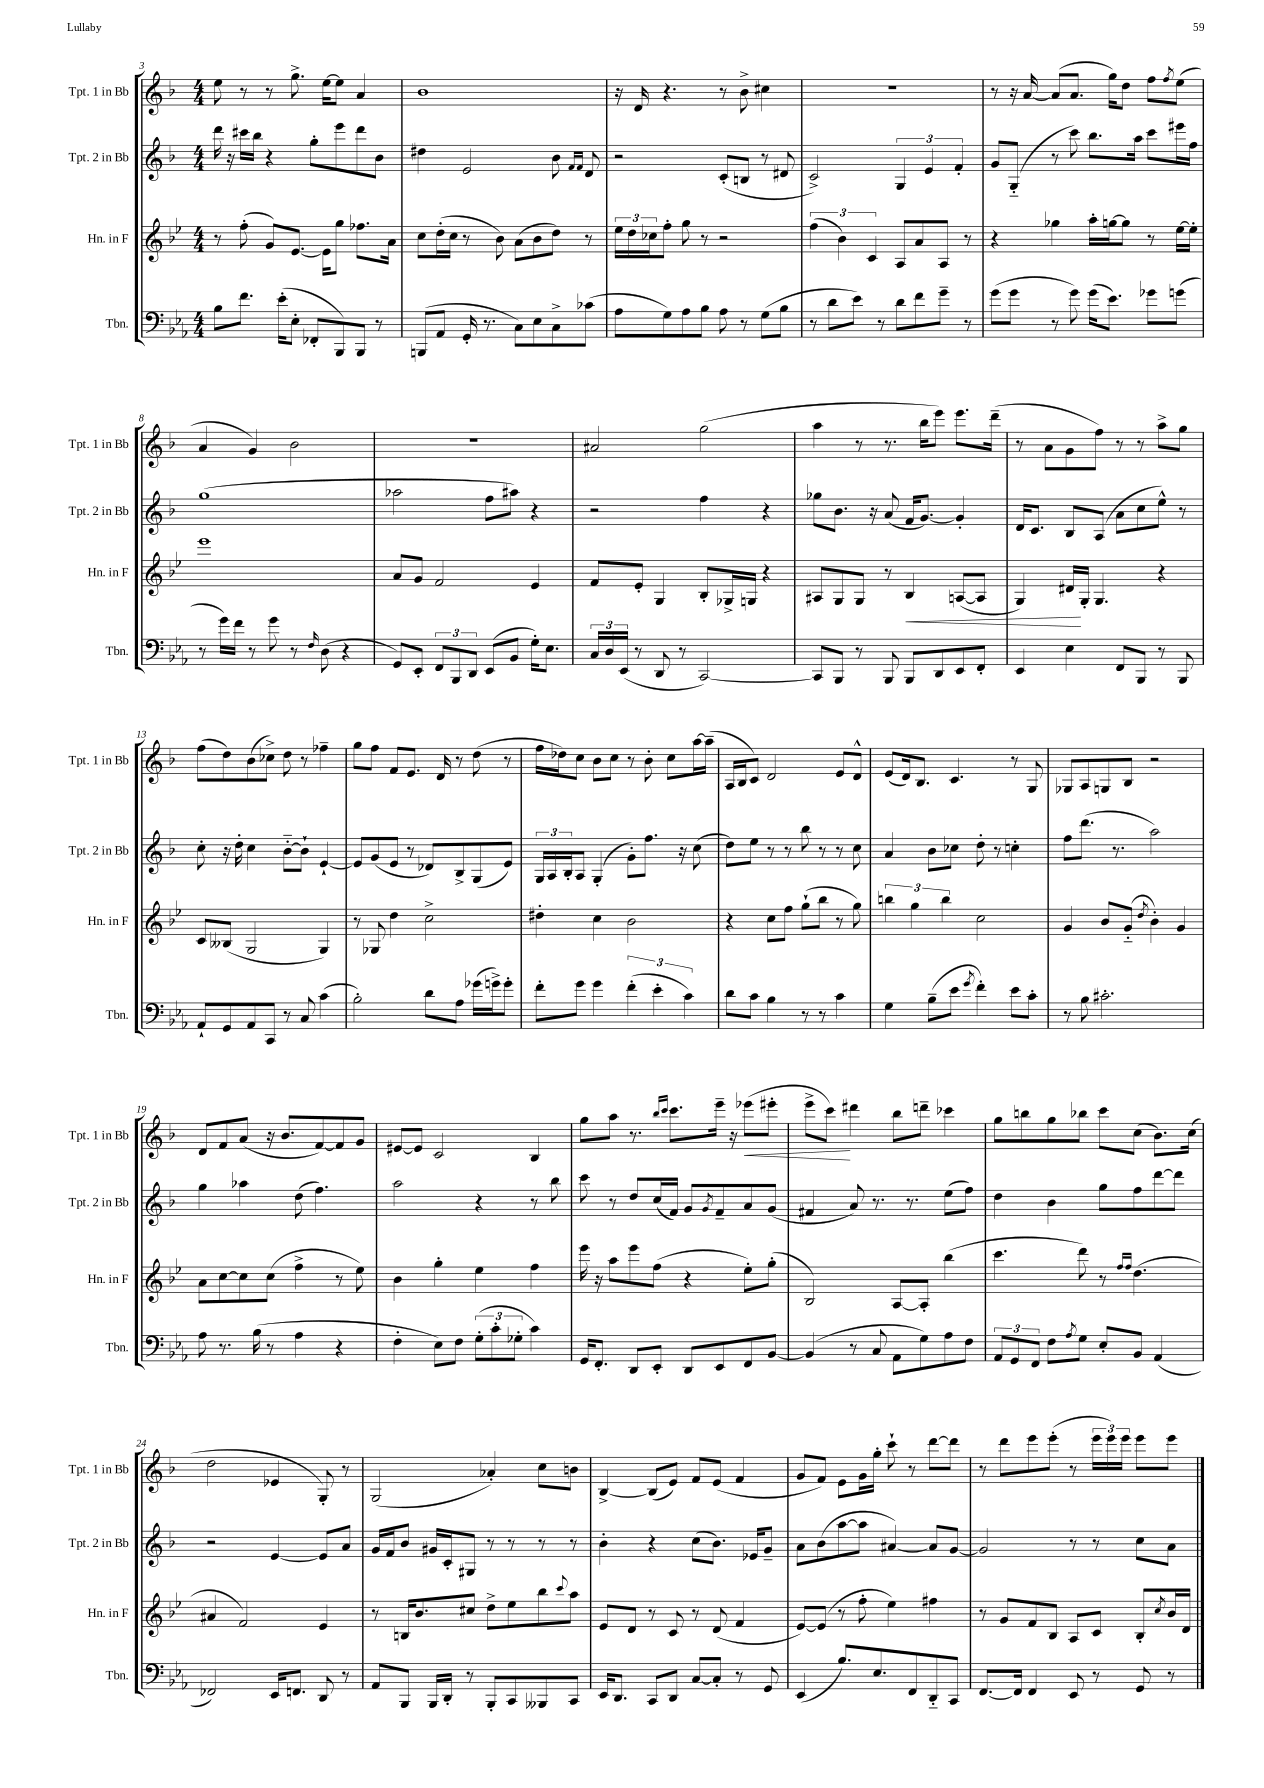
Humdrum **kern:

**kern	**kern	**kern	**kern
*staff4	*staff3	*staff2	*staff1
*clefF4	*clefG2	*clefG2	*clefG2
*k[b-e-a-]	*k[b-e-]	*k[b-]	*k[b-]
*M4/4	*M4/4	*M4/4	*M4/4
8B-\L	8r	16ddd\	8ee\
.	.	16r	.
8.f\J	(8ff'\	16ccc#\LL	8r
.	.	16bb-\JJ	.
.	8g/L)	4r	8r
(16e-'\LK	.	.	.
8E-'\J	[8.e-/J	.	8.gg^\
8FF-'/L	.	8gg'\L	.
.	16e-\]LK	.	[16ee\LK
8BBB-/)	8gg\J	8eee\	8ee\]J
8BBB-/J	8.ff-\L	8ddd\	4a/
8r	.	8b-\J	.
.	16a\Jk	.	.
=	=	=	=
(8BBB/L	8cc\L	4dd#\	1b-
8AA-/J	(16dd'\L	.	.
.	16cc\JJ	.	.
16GG'/	8r	2e/	.
8.r	.	.	.
.	8b-\)	.	.
8C\L)	(8a\L	.	.
8E-\	8b-\	.	.
8C^\	8dd\J)	8b-\	.
.	.	16qqf/LL	.
.	.	16qqf/JJ	.
(8c-\J	8r	8d/	.
=	=	=	=
8A-\L	24ee-\LL	2r	16r
.	24dd\	.	.
.	.	.	16d/
.	24cc-\J	.	.
8G\)	8ff'\J	.	4.r
8A-\	8gg\	.	.
8B-\J	8r	.	.
8A-\	2r	(8c'/L	8r
8r	.	8B/J	8b-^\
(8G\L	.	8r	4cc#\
8B-\J	.	8d#/	.
=	=	=	=
8r	(6ff\	2c^/)	1r
8d\L	.	.	.
.	6b-\)	.	.
8e-\J)	.	.	.
.	6c/	.	.
8r	.	.	.
8d\L	8A/L	6G/	.
8f\	8a/	.	.
.	.	6e/	.
8g~\J	8A/J	.	.
.	.	6f'/	.
8r	8r	.	.
=	=	=	=
(8g\L	4r	8g/L	8r
8g\J	.	(8G'~/J	16r
.	.	.	[16a/
8r	4gg-\	8r	(8a/]L
8g\)	.	8ccc\)	8.a/J
(16g\LK	16aa'\LL	8.bb-\L	.
8.e-\J)	[16gg\J	.	16gg\LK)
.	8gg\]J	.	8dd\J
.	.	16aa\Jk	.
8g-\L	8r	8ccc\L	8ff\L
.	.	.	8qff/
(8g\J	[16ee-\LL	16eee#\L	(8ee\J
.	16ee-'\]JJ	16ff\JJ	.
=	=	=	=
8r	1eee-	(1gg	4a/
16g\LL)	.	.	.
16f\JJ	.	.	.
8r	.	.	4g/)
8g\	.	.	.
8r	.	.	2b-\
16qqF/	.	.	.
(8D\	.	.	.
4r	.	.	.
=	=	=	=
8GG/L)	8a/L	2aa-\	1r
8EE-'/J	8g/J	.	.
12FF/L	2f/	.	.
12BBB-/	.	.	.
12DD/J	.	.	.
(8EE-/L	.	8ff\L	.
8BB-/J	.	8aa#\J)	.
16G'\LK)	4e-/	4r	.
8.E-\J	.	.	.
=	=	=	=
24C/LL	8f/L	2r	2a#/
24D/	.	.	.
(24EE-/JJ	.	.	.
8r	8e-'/J	.	.
8DD/	4G/	.	.
8r	.	.	.
[2CC/)	8B-'/L	4ff\	(2gg\
.	16G-^/L	.	.
.	16G/JJ	.	.
.	4r	4r	.
=	=	=	=
8CC/]L	8A#/L	8gg-\L	4aa\
8BBB-/J	8G/	8.b-\J	.
8r	8G/J	.	8r
.	.	16r	.
8BBB-/	8r	(8a/	8.r
8BBB-/L	4B-/	16f/LK	.
.	.	[8.g/J)	16bb-\LK
8DD/	.	.	8eee\J)
8EE-/	([8A/L	4g'/]	8.eee\L
8FF'/J	8A/]J	.	.
.	.	.	(16ddd~\Jk
=	=	=	=
4EE-/	4G/)	16d/LK	8r
.	.	8.c/J	.
.	.	.	8a\L
4E-\	16d#/LL	8B-/L	8g\
.	16G'/JJ	.	.
.	4.G/	(8A/J	8ff\J)
8FF/L	.	8a\L	8r
8BBB-/J	.	8cc\	8r
8r	4r	8ee^^\J)	8aa^\L
8BBB-/	.	8r	8gg\J
=	=	=	=
8AA-`/L	8c/L	8cc'\	(8ff\L
8GG/	(8B--/J	16r	8dd\)
.	.	16dd'\	.
8AA-/	2G/	4cc\	(8b-\
8CC/J	.	.	8cc-^\J)
8r	.	[8b-'~\L	8dd\
8C/	.	8b-`\]J	8r
(4c\	4G/)	[4e`/	4ff-~\
=	=	=	=
2B-'\)	8r	8e/]L	8gg\L
.	8G-/	(8g/	8ff\J
.	4dd\	8e/J	8f/L
.	.	8r	8.e/J
8d\L	2cc^\	8d-/L)	.
.	.	.	16d/
8A-\J	.	8B-^/	8r
(16g-\LL	.	(8G/	(8dd\
16g^\J)	.	.	.
8g'\J	.	8e/J)	8r
=	=	=	=
8f'\L	4dd#'\	24G/LL	16ff\LL
.	.	24A/	.
.	.	.	16dd-\J)
.	.	24B-'/J	.
8g\J	.	8A/J	8cc\J
4g\	4cc\	(4G'/	8b-\L
.	.	.	8cc\J
(6f'\	2b-\	8g'\L)	8r
.	.	8.ff\J	8b-'\
6e-'\	.	.	.
.	.	.	8cc\L
.	.	16r	.
6c\)	.	.	.
.	.	(8cc\	[16aa\L
.	.	.	(16aa~\]JJ
=	=	=	=
8d\L	4r	8dd\L)	16A/LL
.	.	.	16B-/J
8c\J	.	8ee\J	8c/J)
4B-\	8cc\L	8r	2d/
.	8ff\J	8r	.
8r	(8gg`\L	8bb-\	.
8r	8bb-\J	8r	.
4c\	8r	8r	8e/L
.	8gg\)	8cc\	8d^^/J
=	=	=	=
4G\	6bb\	4a/	(8e/L
.	.	.	16d/k)
.	6gg\	.	.
.	.	.	8.B-/J
(8B-~\L	.	8b-\L	.
.	6bb\	.	.
8e-\J	.	8cc-\J	4.c/
8qg/	.	.	.
4f'\)	2cc\	8dd'\	.
.	.	8r	.
8e-\L	.	4cc'\	8r
8c'\J	.	.	8G/
=	=	=	=
8r	4g/	8ff\L	8G-/L
8B-\	.	(8.ddd\J	8A/
2.c#'\	8b-/L	.	8G/
.	.	8.r	.
.	(8g'~/J	.	8B-/J
.	8qdd/	.	.
.	4b-'\)	2aa\)	2r
.	4g/	.	.
=	=	=	=
8A-\	8a\L	4gg\	8d/L
8.r	[8cc\	.	8f/
.	8cc\]	4aa-\	(8a/J
(16B-\	.	.	.
8r	(8cc\J	.	16r
.	.	.	8.b-/L
4A-\	4ff^\	(8dd\	.
.	.	4.ff\)	[8f/)
4r	8r	.	8f/]
.	8ee-\)	.	8g/J
=	=	=	=
4F'\	4b-\	2aa\	[8e#/L
.	.	.	8e#/]J
8E-\L)	4gg'\	.	2c/
8F\J	.	.	.
(12G'\L	4ee-\	4r	.
12c'\	.	.	.
12G-'\J	.	.	.
4c\)	4ff\	8r	4B-/
.	.	8bb-\	.
=	=	=	=
16GG/LK	16eee-\	8ccc\	8gg\L
8.FF'/J	16r	.	.
.	8aa\L	8r	8aa\J
8DD/L	8eee-\	8dd/L	8.r
8EE-'/J	(8ff\J	(16cc/L	.
.	.	.	16qqbb-/LL
.	.	.	16qqccc/JJ
.	.	16f/JJ)	8.ccc\L
8DD/L	4r	8g/L	.
.	.	8qg/	.
8EE-/	.	8f~/	16eee~\Jk
.	.	.	16r
8FF/	8ee-'\L)	8a/	(8eee-\L
[8BB-/J	(8gg'\J	(8g/J	8eee#'\J
=	=	=	=
(4BB-/]	2B-/)	4f#/	8eee^\L
.	.	.	8ccc\J)
8r	.	8a/)	4ddd#\
8C/	.	8.r	.
8AA-\L	[8A/L	.	8bb-\L
.	.	8.r	.
8G\)	8A'/]J	.	8ddd~\J
8A-\	(4bb-\	(8ee\L	4ccc-\
8F\J	.	8ff\J)	.
=	=	=	=
12AA-/L	4.ccc\	4dd\	8gg\L
12GG/	.	.	.
.	.	.	8bb\
12FF/J	.	.	.
8F\L	.	4b-\	8gg\
8qA-/	.	.	.
8G\J	8ddd\)	.	8bb-\J
8E-'/L	8r	8gg\L	8ccc\L
.	16qqff/LL	.	.
.	16qqff/JJ	.	.
8BB-/J	(4.dd\	8ff\	(8cc\J
(4AA-/	.	[8ddd\	8.b-\L)
.	.	8ddd\]J	.
.	.	.	(16cc\Jk
=	=	=	=
2FF-/)	4a#/	2r	2dd\
.	2f/)	.	.
16EE-/LK	.	[4e/	4e-/
8.FF/J	.	.	.
8DD/	4e-/	8e/]L	8G'/)
8r	.	8a/J	8r
=	=	=	=
8AA-/L	8r	16g/LL	(2G/
.	.	16f/J	.
8BBB-/J	16B/LK	8b-/J	.
.	8.b-/	.	.
16BBB-/LL	.	16g#/LL	.
16DD'/JJ	.	16c'/J	.
8r	8cc#/J	8G#/J	.
8BBB-'/L	8dd^\L	8r	4a-'/)
8CC/	8ee-\	8r	.
8BBB--/	8bb-\	8r	8cc\L
.	8qqccc/	.	.
8CC/J	8aa\J	8r	8b\J
=	=	=	=
16EE-/LK	8e-/L	4b-'\	[4B-^/
8.DD/J	.	.	.
.	8d/J	.	.
8CC/L	8r	4r	(8B-/]L
8DD/J	8c/	.	8e/J)
[8C/L	8r	(8cc\L	8f/L
8C'/]J	(8d/	8.b-\J)	(8e/J
8r	4f/	.	4f/
.	.	16e-/LK	.
8GG/	.	8g~/J	.
=	=	=	=
(4EE-/	[8e-/L)	8a\L	8g/L
.	(8e-/]J	(8b-\	8f/J)
8.B-/L)	8r	[8aa\	8e\L
.	8ff'\	8aa\]J	16g\L
8.E-/	.	.	16gg'\JJ
.	4ee-\)	[4a#/)	8ccc`\
8FF/	.	.	8r
8DD'~/	4ff#\	8a#/]L	[8ddd\L
8CC/J	.	[8g/J	8ddd\]J
=	=	=	=
[8.FF/L	8r	2g/]	8r
.	8g/L	.	8ddd\L
16FF/]Jk	.	.	.
4FF/	8f/	.	8eee\
.	8B-/J	.	(8eee'\J
8EE-/	8A/L	8r	8r
8r	8c/J	8r	24eee\LL
.	.	.	24eee\)
.	.	.	24eee\JJ
8GG/	8B-'/L	8cc\L	8eee\L
.	8qcc/	.	.
8r	16b-/L	8a\J	8eee\J
.	16d/JJ	.	.
==	==	==	==
*-	*-	*-	*-
